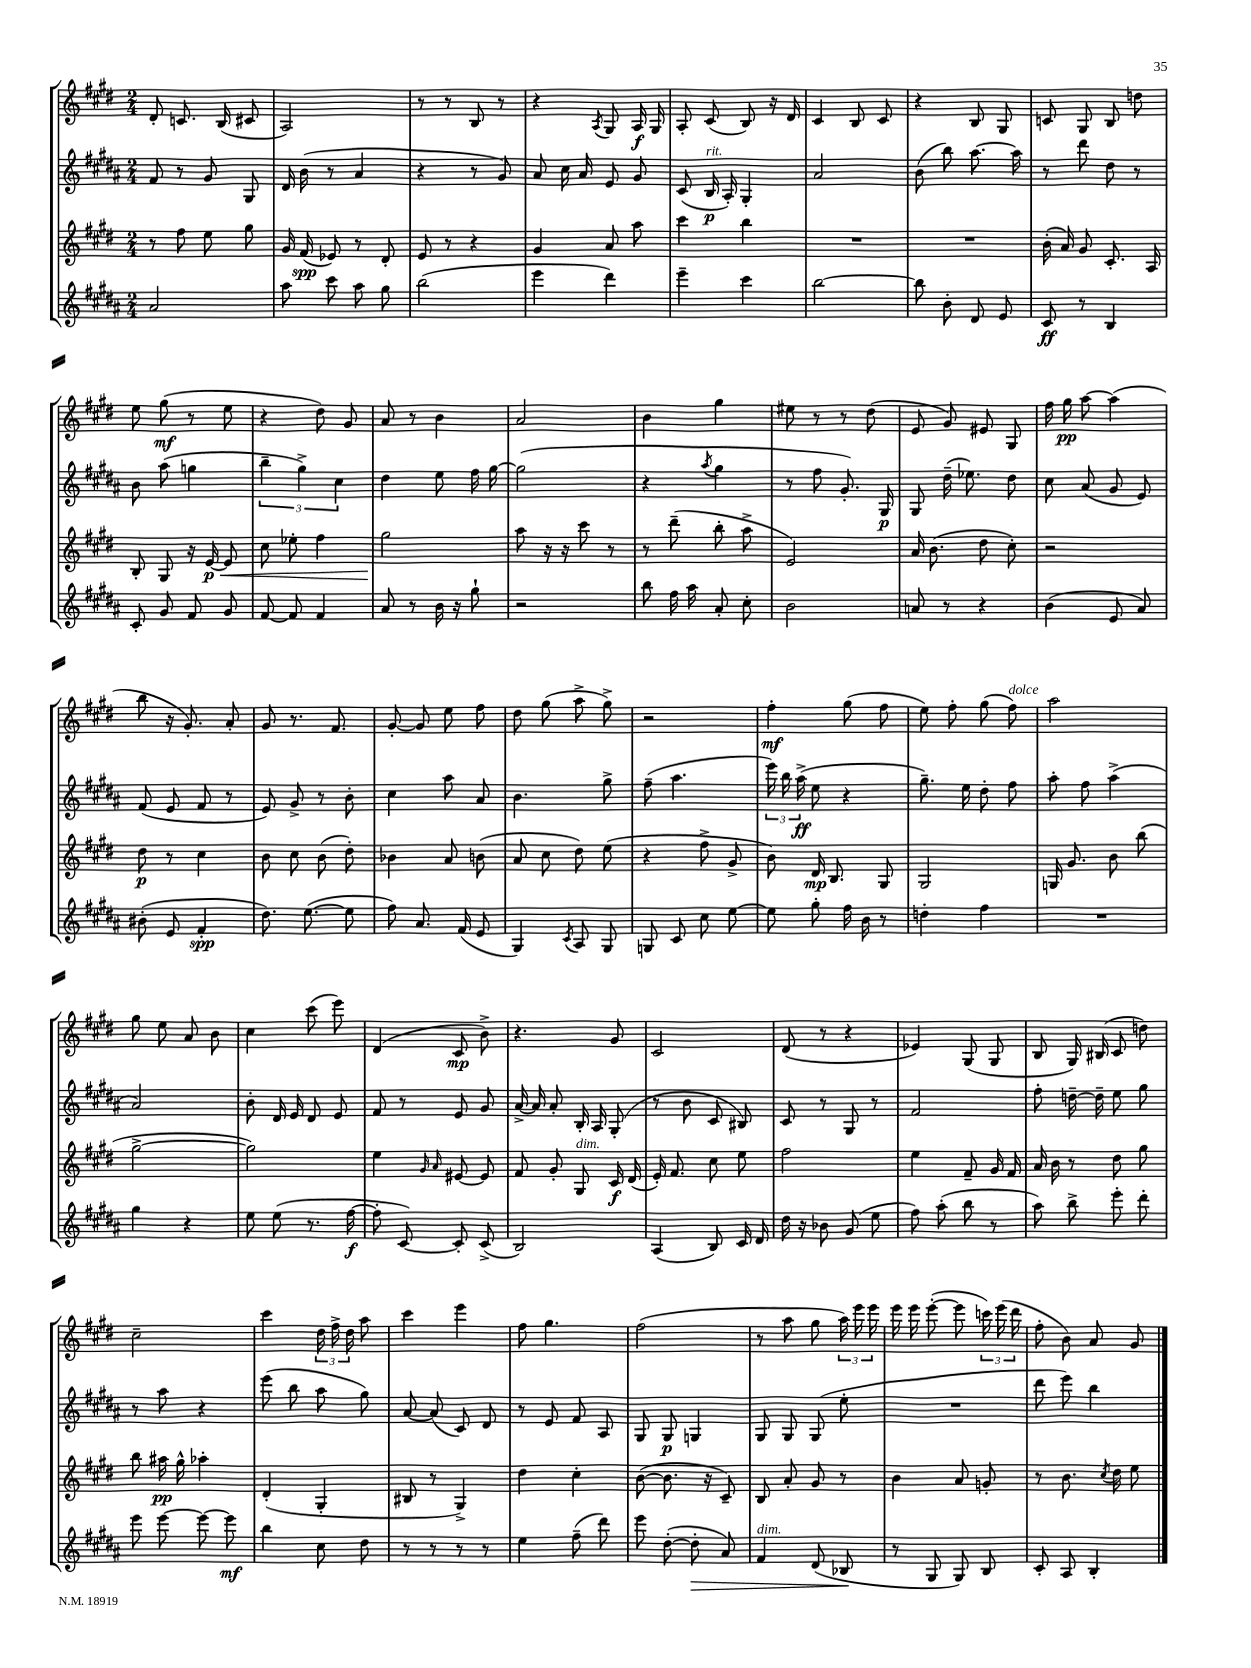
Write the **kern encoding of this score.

**kern	**kern	**kern	**kern
*staff4	*staff3	*staff2	*staff1
*clefG2	*clefG2	*clefG2	*clefG2
*k[f#c#g#d#a#]	*k[f#c#g#d#]	*k[f#c#g#d#a#]	*k[f#c#g#d#]
*M2/4	*M2/4	*M2/4	*M2/4
2a#	8r	8f#	8d#'
.	8ff#	8r	8.c
.	8ee	8g#	.
.	.	.	(16B
.	8gg#	8G#	8c#
=	=	=	=
8aa#	16g#	16d#	2A)
.	(16f#	(16b	.
8ccc#	8e-)	8r	.
8aa#	8r	4a#	.
8gg#	8d#'	.	.
=	=	=	=
(2bb	8e	4r	8r
.	8r	.	8r
.	4r	8r	8B
.	.	8g#)	8r
=	=	=	=
4eee	4g#	8a#	4r
.	.	16cc#	.
.	.	16a#	.
.	.	.	8qA
4ddd#)	8a	8e	8G#
.	8aa	8g#	16A
.	.	.	16G#
=	=	=	=
4eee~	4ccc#	(8c#	8A'
.	.	16B	(8c#
.	.	16A#')	.
4ccc#	4bb	4G#'	8B)
.	.	.	16r
.	.	.	16d#
=	=	=	=
[2bb	2r	2a#	4c#
.	.	.	8B
.	.	.	8c#
=	=	=	=
8bb]	2r	(8b	4r
8b'	.	8bb)	.
8d#	.	[8.aa#	8B
8e	.	.	8G#
.	.	16aa#]	.
=	=	=	=
8c#	(16b'	8r	8c
.	16a)	.	.
8r	8g#	8ddd#	8G#
4B	8.c#'	8dd#	8B
.	.	8r	8dd
.	16A	.	.
=	=	=	=
8c#'	8B'	8b	8ee
8g#	8G#	(8aa#	(8gg#
8f#	16r	4gg	8r
.	[16e	.	.
8g#	8e]	.	8ee
=	=	=	=
[8f#	8cc#	6bb~	4r
8f#]	8ee-'	.	.
.	.	6gg#^)	.
4f#	4ff#	.	8dd#)
.	.	6cc#	.
.	.	.	8g#
=	=	=	=
8a#	2gg#	4dd#	8a
8r	.	.	8r
16b	.	8ee	4b
16r	.	.	.
8gg#`	.	16ff#	.
.	.	[16gg#	.
=	=	=	=
2r	8aa	(2gg#]	2a
.	16r	.	.
.	16r	.	.
.	8ccc#	.	.
.	8r	.	.
=	=	=	=
8bb	8r	4r	4b
16ff#	(8ddd#~	.	.
16aa#	.	.	.
.	.	8qaa#	.
8a#'	8bb'	4gg#	4gg#
8cc#'	8aa^	.	.
=	=	=	=
2b	2e)	8r	8ee#
.	.	8ff#	8r
.	.	8.g#')	8r
.	.	.	(8dd#
.	.	16G#	.
=	=	=	=
8a	16a	8G#	8e
.	(8.b	.	.
8r	.	(16dd#~	8g#)
.	.	8.ee-)	.
4r	8dd#	.	8e#
.	8cc#')	8dd#	8G#
=	=	=	=
(4b	2r	8cc#	16ff#
.	.	.	16gg#
.	.	(8a#	[8aa
8e	.	8g#	(4aa]
8a#)	.	8e)	.
=	=	=	=
(8b#'	8dd#	(8f#	8bb
8e	8r	8e	16r
.	.	.	8.g#')
4f#'	4cc#	8f#	.
.	.	8r	8a'
=	=	=	=
8.dd#)	8b	8e)	8g#
.	8cc#	8g#^	8.r
([8.ee	.	.	.
.	(8b	8r	.
.	.	.	8.f#
8ee]	8dd#')	8b'	.
=	=	=	=
8ff#)	4b-	4cc#	[8g#'
8.a#	.	.	8g#]
.	8a	8aa#	8ee
(16f#	.	.	.
8e	(8b	8a#	8ff#
=	=	=	=
4G#)	8a	4.b	8dd#
.	8cc#	.	(8gg#
8qc#	.	.	.
8A#	8dd#)	.	8aa^
8G#	(8ee	8gg#^	8gg#^)
=	=	=	=
8G	4r	(8ff#~	2r
8c#	.	4.aa#	.
8cc#	8ff#^	.	.
[8ee	8g#^	.	.
=	=	=	=
8ee]	8b)	24eee)	4ff#'
.	.	24bb	.
.	.	(24aa#^	.
8gg#'	16d#	8ee	.
.	8.B	.	.
16ff#	.	4r	(8gg#
16b	.	.	.
8r	8G#	.	8ff#
=	=	=	=
4dd'	2G#	8.gg#~)	8ee)
.	.	.	8ff#'
.	.	16ee	.
4ff#	.	8dd#'	(8gg#
.	.	8ff#	8ff#)
=	=	=	=
2r	16G	8aa#'	2aa
.	8.g#	.	.
.	.	8ff#	.
.	8b	(4aa#^	.
.	(8bb	.	.
=	=	=	=
4gg#	[2gg#^	2a#)	8gg#
.	.	.	8ee
4r	.	.	8a
.	.	.	8b
=	=	=	=
8ee	2gg#])	8b'	4cc#
(8ee	.	16d#	.
.	.	16e	.
8.r	.	8d#	(8ccc#
.	.	8e	8eee)
[16ff#	.	.	.
=	=	=	=
8ff#']	4ee	8f#	(4d#
[8c#)	.	8r	.
.	16qqg#	.	.
.	16qqa	.	.
8c#']	[8e#	8e	8c#
(8c#^	8e#]	8g#	8b^)
=	=	=	=
2B)	8f#	[16a#^	4.r
.	.	16a#]	.
.	8g#'	8a#'	.
.	8G#	16B'	.
.	.	16A#	.
.	16c#	(8G#'	8g#
.	(16d#	.	.
=	=	=	=
(4A#	16e')	8r	2c#
.	8.f#	.	.
.	.	8b	.
8B)	8cc#	8c#	.
16c#	8ee	8B#)	.
16d#	.	.	.
=	=	=	=
16dd#	2ff#	8c#	(8d#
16r	.	.	.
8b-	.	8r	8r
(8g#	.	8G#	4r
8ee	.	8r	.
=	=	=	=
8ff#)	4ee	2f#	4e-)
(8aa#'	.	.	.
8bb	8f#~	.	(8G#
8r	16g#	.	8G#
.	16f#	.	.
=	=	=	=
8aa#)	16a	8ff#'	8B
.	16b	.	.
8bb^	8r	[16dd~	16G#)
.	.	16dd~]	(16B#
8eee'	8dd#	8ee	8c#
8ddd#'	8gg#	8gg#	8dd)
=	=	=	=
8eee	8bb	8r	2cc#~
[8eee	16aa#	8aa#	.
.	16gg#^^	.	.
8eee_	4aa-'	4r	.
8eee]	.	.	.
=	=	=	=
4bb	(4d#'	(8eee	4ccc#
.	.	8bb	.
8cc#	4G#'	8aa#	24dd#
.	.	.	24ff#^
.	.	.	24dd#
8dd#	.	8gg#)	8aa
=	=	=	=
8r	8B#	[8a#	4ccc#
8r	8r	(8a#]	.
8r	4G#^)	8c#)	4eee
8r	.	8d#	.
=	=	=	=
4ee	4dd#	8r	8ff#
.	.	8e	4.gg#
(8ff#~	4cc#'	8f#	.
8ddd#)	.	8A#	.
=	=	=	=
8eee	([8b	8G#	(2ff#
([8dd#'	8.b]	8G#	.
8dd#']	.	4G	.
.	16r	.	.
8a#)	8c#~)	.	.
=	=	=	=
4f#	8B	8G#	8r
.	8a'	8G#	8aa
(8d#	8g#	(8G#	8gg#
8B-	8r	8ee'	24aa)
.	.	.	24eee
.	.	.	24eee
=	=	=	=
8r	4b	2r	16eee
.	.	.	16eee
8G#	.	.	([8eee'
8G#)	8a	.	8eee]
8B	8g'	.	24ccc)
.	.	.	(24eee
.	.	.	24ddd#
=	=	=	=
8c#'	8r	8ddd#	8ff#'
8A#	8.b	8eee)	8b)
4B'	.	4bb	8a
.	8qcc#	.	.
.	16dd#	.	.
.	8ee	.	8g#
==	==	==	==
*-	*-	*-	*-
